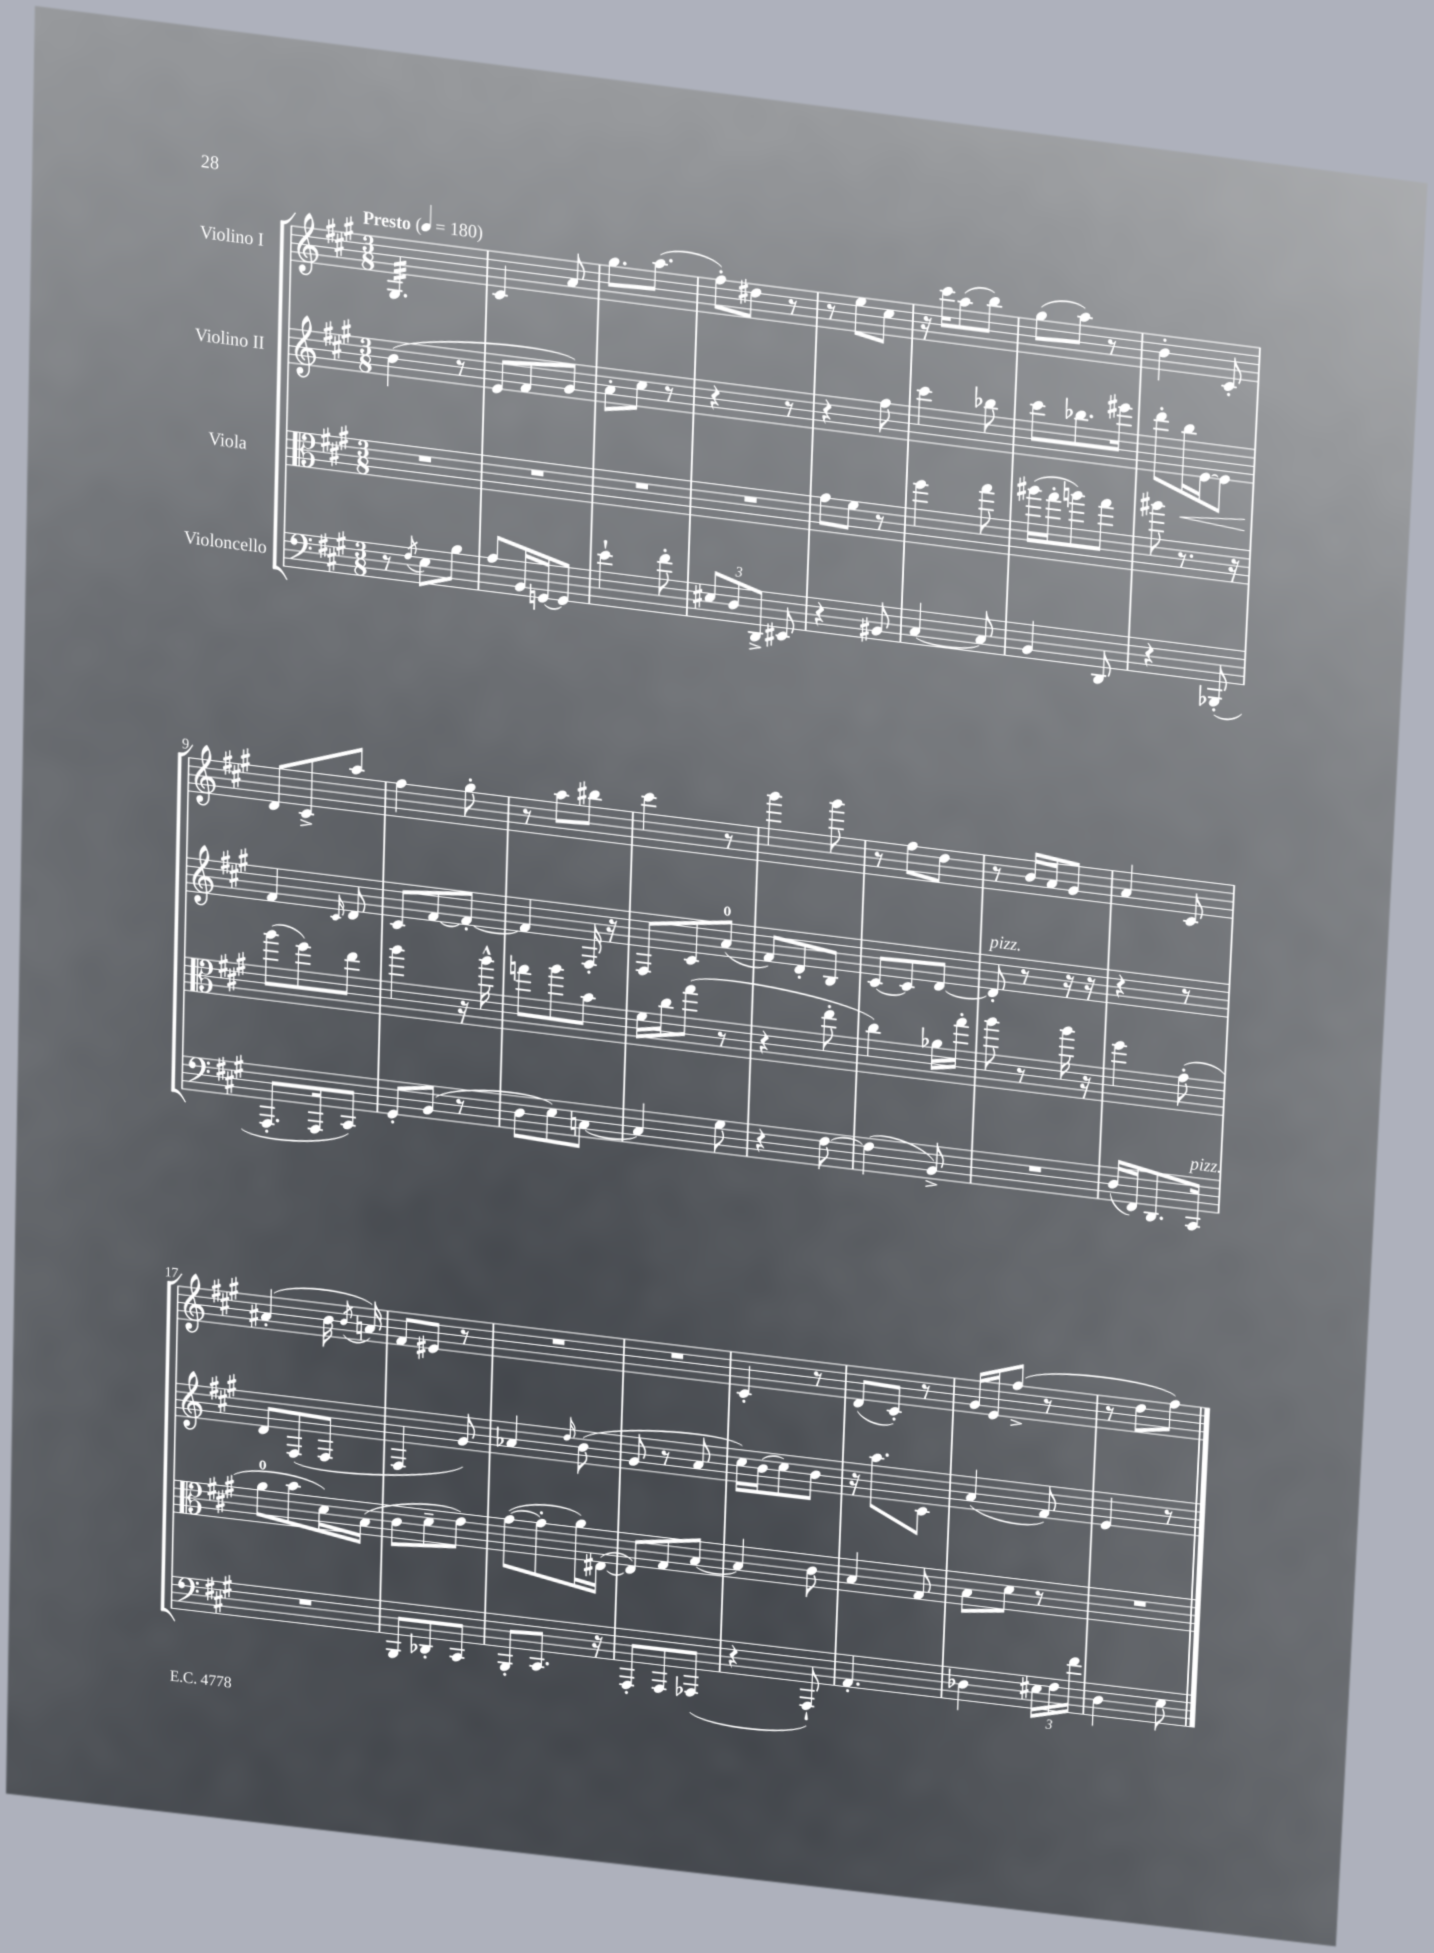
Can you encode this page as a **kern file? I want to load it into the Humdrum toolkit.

**kern	**kern	**kern	**kern
*staff4	*staff3	*staff2	*staff1
*clefF4	*clefC3	*clefG2	*clefG2
*k[f#c#g#]	*k[f#c#g#]	*k[f#c#g#]	*k[f#c#g#]
*M3/8	*M3/8	*M3/8	*M3/8
*MM180	*MM180	*MM180	*MM180
8r	4.r	(4b	4.G#
8qF#	.	.	.
8E	.	.	.
8B	.	8r	.
=	=	=	=
8A	4.r	8e	4c#
16BB	.	8f#	.
[16GG	.	.	.
8GG]	.	8g#)	8a
=	=	=	=
4e`	4.r	8a'	8.gg#
.	.	8cc#	.
.	.	.	(8.aa
8f#'	.	8r	.
=	=	=	=
12E#	4.r	4r	8ff#')
12D	.	.	.
.	.	.	8dd#
12DD^	.	.	.
8EE#	.	8r	8r
=	=	=	=
4r	8g#	4r	8r
.	8f#	.	8ee
8BB#	8r	8ff#	8cc#
=	=	=	=
[4C#	4ff#	4ccc#	16r
.	.	.	16ccc#
.	.	.	(8aa
8C#]	8gg#	8bb-	8bb)
=	=	=	=
4BB	(16aa#	8ccc#	(8gg#
.	16gg#'	.	.
.	8aa)	8.bb-	8aa)
8DD	8gg#	.	8r
.	.	16eee#	.
=	=	=	=
4r	8aa#	8ddd'	4b'
.	8.r	16bb	.
.	.	[16e	.
(8BBB-'	.	8e]	8c#'
.	16r	.	.
=	=	=	=
8.AAA'	(8aa	4f#	8d
.	8ff#)	.	8c#^
16AAA	.	.	.
.	.	16qqc#	.
8CC#)	8ee	8d	8aa
=	=	=	=
8GG#'	4aa	8c#	4ff#
(8BB	.	[8f#	.
8r	16r	8f#'_	8gg#'
.	16aa^^	.	.
=	=	=	=
8D	8gg	4f#]	8r
8E)	8aa	.	8aa
[8C	8b	16F#'	8bb#
.	.	16r	.
=	=	=	=
4C]	16f#	8F#	4ccc#
.	16cc#	.	.
.	(8gg#	8c#	.
8G#	8r	(8a	8r
=	=	=	=
4r	4r	8f#)	4ggg#
.	.	8d'	.
[8F#	8ee'	8B	8ggg#
=	=	=	=
(4F#]	4cc#)	[8c#	8r
.	.	8c#]	8ff#
8BB^)	16a-	[8d	8dd
.	16gg#'	.	.
=	=	=	=
4.r	8aa	8d']	8r
.	8r	8r	16b
.	.	.	16a
.	16aa	16r	8g#
.	16r	16r	.
=	=	=	=
(16D	4ff#	4r	4a
16FF#)	.	.	.
8.DD	.	.	.
.	(8g#'	8r	8c#
16CC#	.	.	.
=	=	=	=
4.r	8a	8d	(4a#'
.	8b	(8F#	.
.	16d)	8F#	16b
.	.	.	8qb
.	(16B	.	16a)
=	=	=	=
8BBB	8c#	4F#	8f#
8DD-'	8d~	.	8e#
8CC#	8e)	8g#)	8r
=	=	=	=
8BBB'	([8g#	4a-	4.r
8.CC#	8g#']	.	.
.	.	16qqdd	.
.	16a)	(8b	.
16r	([16E#	.	.
=	=	=	=
8AAA'	8E#])	8g#	4.r
8AAA	8G#	8r	.
(8AAA-	[8B	8a	.
=	=	=	=
4r	4B]	16cc#)	4c#'
.	.	(16b	.
.	.	8cc#)	.
8AAA`)	8c#	8b	8r
=	=	=	=
4.AA'	4B	16r	(8d
.	.	8.aa	.
.	.	.	8c#')
.	8G#	8c#	8r
=	=	=	=
4D-	8B	(4a	16g#
.	.	.	16e
.	8d	.	(8ff#^
24E#	8r	8f#)	8r
24F#	.	.	.
24f#	.	.	.
=	=	=	=
4D	4.r	4e	8r
.	.	.	8dd
8E	.	8r	8ff#)
==	==	==	==
*-	*-	*-	*-
